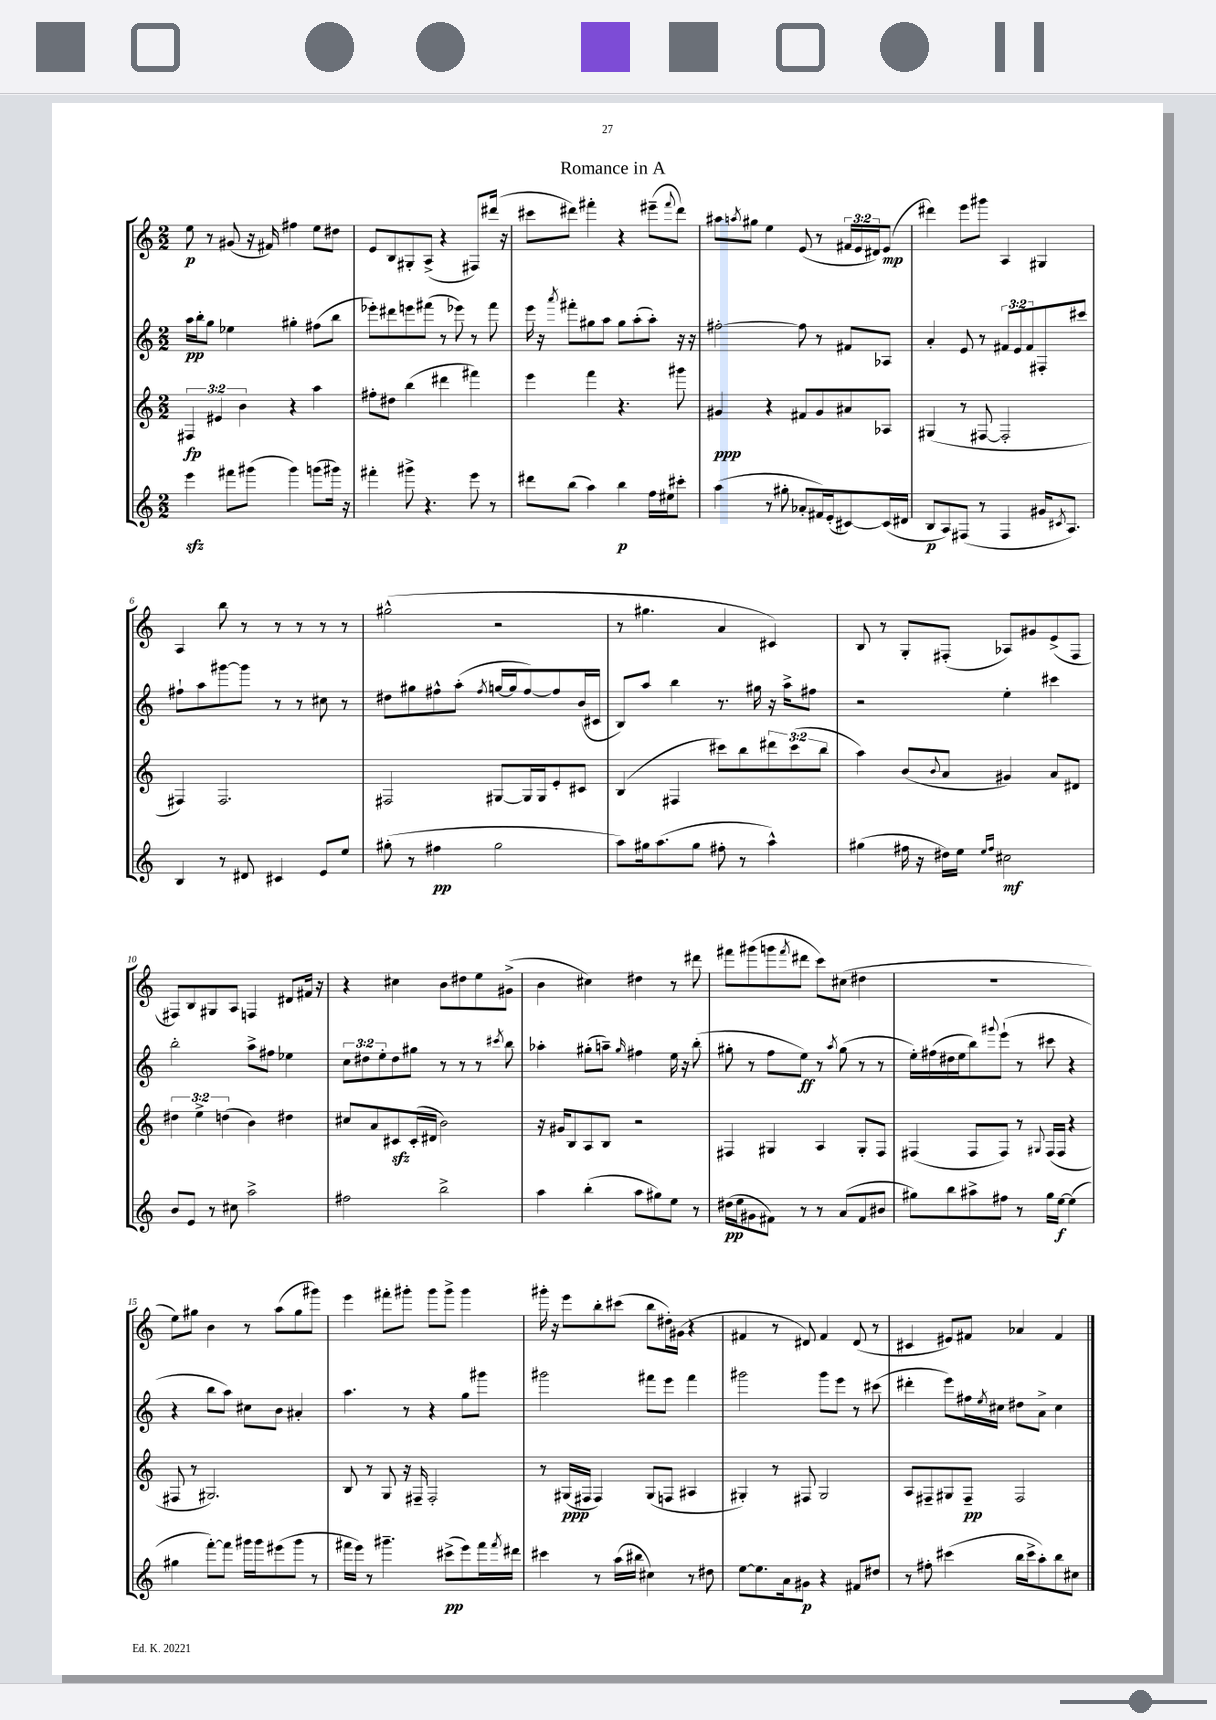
\header { title = "Romance in A" }
<<
\new StaffGroup <<
\new Staff = "s0" {
    \clef treble \key c \major \numericTimeSignature \time 2/2 \override Staff.TupletNumber.text = #tuplet-number::calc-fraction-text
    e''8\p r8 gis'8( r16 fis'16) fis''4 e''8 dis''8 |
    e'8 b8 gis8-. a8->( r4 fis8) dis'''16( r16 |
    cis'''8 dis'''8) fis'''4-. r4 eis'''8--( \appoggiatura { fis'''8 } dis'''8) |
    ais''8 \acciaccatura { a''8 } gis''8 e''4 e'8( r8 \tuplet 3/2 { fis'16 e'16 dis'16) } e'8\mp( |
    dis'''4) e'''8 gis'''8 a4 gis4 |
    a4 b''8 r8 r8 r8 r8 r8 |
    gis''2-^( r2 |
    r8 gis''4. a'4 cis'4) |
    b8 r8 g8-. fis8-.( aes8) gis'8 e'8->( fis8 |
    fis8) b8 gis8 a8 f4 dis'8 fis'16 r16 |
    r4 cis''4 b'8 dis''8 e''8 gis'8->( |
    b'4 cis''4) dis''4 r8 dis'''8 |
    fis'''8 gis'''8( g'''8 \acciaccatura { fis'''8 } dis'''8 c'''8) cis''8( dis''4 |
    R1 |
    e''8) gis''8 b'4 r8 a''8( gis''8 gis'''8) |
    e'''4 fis'''8-. gis'''8-. gis'''8 gis'''8-> gis'''4 |
    gis'''16-. r16 e'''8 b''8-. cis'''8( b''8 dis''16-.) gis'16( r4 |
    fis'4 r8 dis'8) fis'4 dis'8( r8 |
    cis'4 eis'8) fis'8 aes'4 fis'4 \bar "|." |
}
\new Staff = "s1" {
    \clef treble \key c \major \numericTimeSignature \time 2/2 \override Staff.TupletNumber.text = #tuplet-number::calc-fraction-text
    a''16\pp b''16-. g''8 ees''4 gis''4-. fis''8( b''8 |
    ees'''8-.) dis'''8 e'''8 fis'''8( r8 ees'''8) r8 fis'''8 |
    e'''16 r16 \acciaccatura { a'''8 } fis'''8-. gis''8 a''8 gis''8 a''8-.( a''8-.) r16 r16 |
    fis''2~-. fis''8 r8 fis'8 aes8 |
    a'4-. e'8 r8 \tuplet 3/2 { fis'8 e'8 fis'8 } fis8-. cis'''8 |
    fis''8-! a''8 gis'''8~ gis'''8 r8 r8 cis''8 r8 |
    dis''8 gis''8 fis''8-^ a''8-.( \acciaccatura { fis''8 } g''16~ g''16 fis''8~) fis''8 b'16( cis'16 |
    b8) a''8 b''4 r8. gis''16 r16 a''16-> fis''8 |
    r2 e''4-. cis'''4 |
    b''2-. a''8-> fis''8 ees''4 |
    \tuplet 3/2 { c''8 dis''8 e''8-. } dis''8 gis''8 r8 r8 r8 \acciaccatura { cis'''8 } b''8 |
    aes''4-. gis''8-.( a''8--) \grace { gis''16 } fis''4 e''16 r16 b''8-.( |
    gis''8-. r8 f''8 e''8\ff) r8 \acciaccatura { a''8 } gis''8( r8 r8 |
    e''16-.) fis''16( dis''16 e''16 b''8) \appoggiatura { gis'''8 } e'''8-!( r8 cis'''8 r4 |
    r4 b''8 a''8) cis''8 b'8 ais'4-. |
    a''4. r8 r4 g''8 gis'''8 |
    gis'''2 fis'''8 e'''8 fis'''4 |
    gis'''2 gis'''8 e'''8 r8 cis'''8( |
    dis'''4-. e'''8) fis''16 \acciaccatura { e''8 } cis''16 dis''8 a'8-> cis''4 \bar "|." |
}
\new Staff = "s2" {
    \clef treble \key c \major \numericTimeSignature \time 2/2 \override Staff.TupletNumber.text = #tuplet-number::calc-fraction-text
    \tuplet 3/2 { fis4\fp eis'4 b'4 } r4 a''4 |
    fis''8-. dis''8 b''4( dis'''4 fis'''4) |
    e'''4 f'''4 r4. gis'''8 |
    gis'4\ppp r4 fis'8 gis'8 ais'8 aes8 |
    gis4( r8 fis8~ fis2-. |
    fis4) fis2. |
    fis2 gis8~ gis16 gis16 e'8-. cis'8 |
    b4( fis4 cis'''8) b''8 \tuplet 3/2 { dis'''8 cis'''8( b''8 } |
    a''4) b'8( \appoggiatura { b'8 } a'8 gis'4) a'8 dis'8 |
    \tuplet 3/2 { dis''4 e''4-> d''4( } b'4) dis''4 |
    cis''8 a'8 cis'8\sfz cis'16-.( dis'16 b'2) |
    r16 gis'16 b8 a8 b8 r2 |
    fis4 gis4 a4 gis8-. fis8 |
    fis4( fis8 fis8) r8 \appoggiatura { gis8 } fis16( fis16 r4 |
    fis8 r8 gis2.) |
    b8 r8 g8 r16 fis16-- fis2-. |
    r8 gis16\ppp( fis16 fis4) gis8( f8 ais4 |
    gis4-.) r8 fis8 gis2 |
    a8 fis8-- gis8 fis8--\pp fis2 \bar "|." |
}
\new Staff = "s3" {
    \clef treble \key c \major \numericTimeSignature \time 2/2
    e'''4\sfz fis'''8 gis'''8( gis'''4) g'''8( gis'''16) r16 |
    fis'''4-. gis'''8-> r4. e'''8 r8 |
    dis'''8 b''8( a''4) b''4\p f''16 eis''16 cis'''8-. |
    a''4( r8 gis''8-. aes'8-. fis'16) e'16-.( cis'8~) cis'16( dis'16 |
    b8\p a8) fis8( r8 fis4 gis'16 \acciaccatura { cis'8 } a8.) |
    b4 r8 dis'8 cis'4 e'8 e''8 |
    gis''8-.( r8 fis''4\pp gis''2 |
    a''8) gis''16 a''8.( gis''8 fis''8-. r8 a''4-^) |
    gis''4( fis''16 r16 dis''16) e''16 \grace { e''16 fis''16 } cis''2\mf |
    b'8 e'8 r8 cis''8 a''2-> |
    fis''2 b''2-> |
    a''4 b''4-.( a''8 gis''8) e''8 r8 |
    dis''16\pp( e''16 gis'8 fis'8) r8 r8 a'8( fis'8 bis'8 |
    gis''8) b''8 ais''8-> fis''8 r8 gis''16 e''16~\f e''4( |
    gis''4 f'''8~-.) f'''8 gis'''16 gis'''16 eis'''8( gis'''8 r8 |
    fis'''16 e'''16) r8 gis'''4.-- cis'''8->\pp( e'''8) fis'''16 \acciaccatura { fis'''8 } dis'''16 |
    cis'''4 r8 a''16( bis''16 cis''4) r8 dis''8 |
    e''8~ e''8. a'16 gis'8\p r4 fis'8 dis''8 |
    r8 fis''8-. cis'''4( b''16 cis'''16-> a''8-.) b''8 cis''8 \bar "|." |
}
>>
>>
